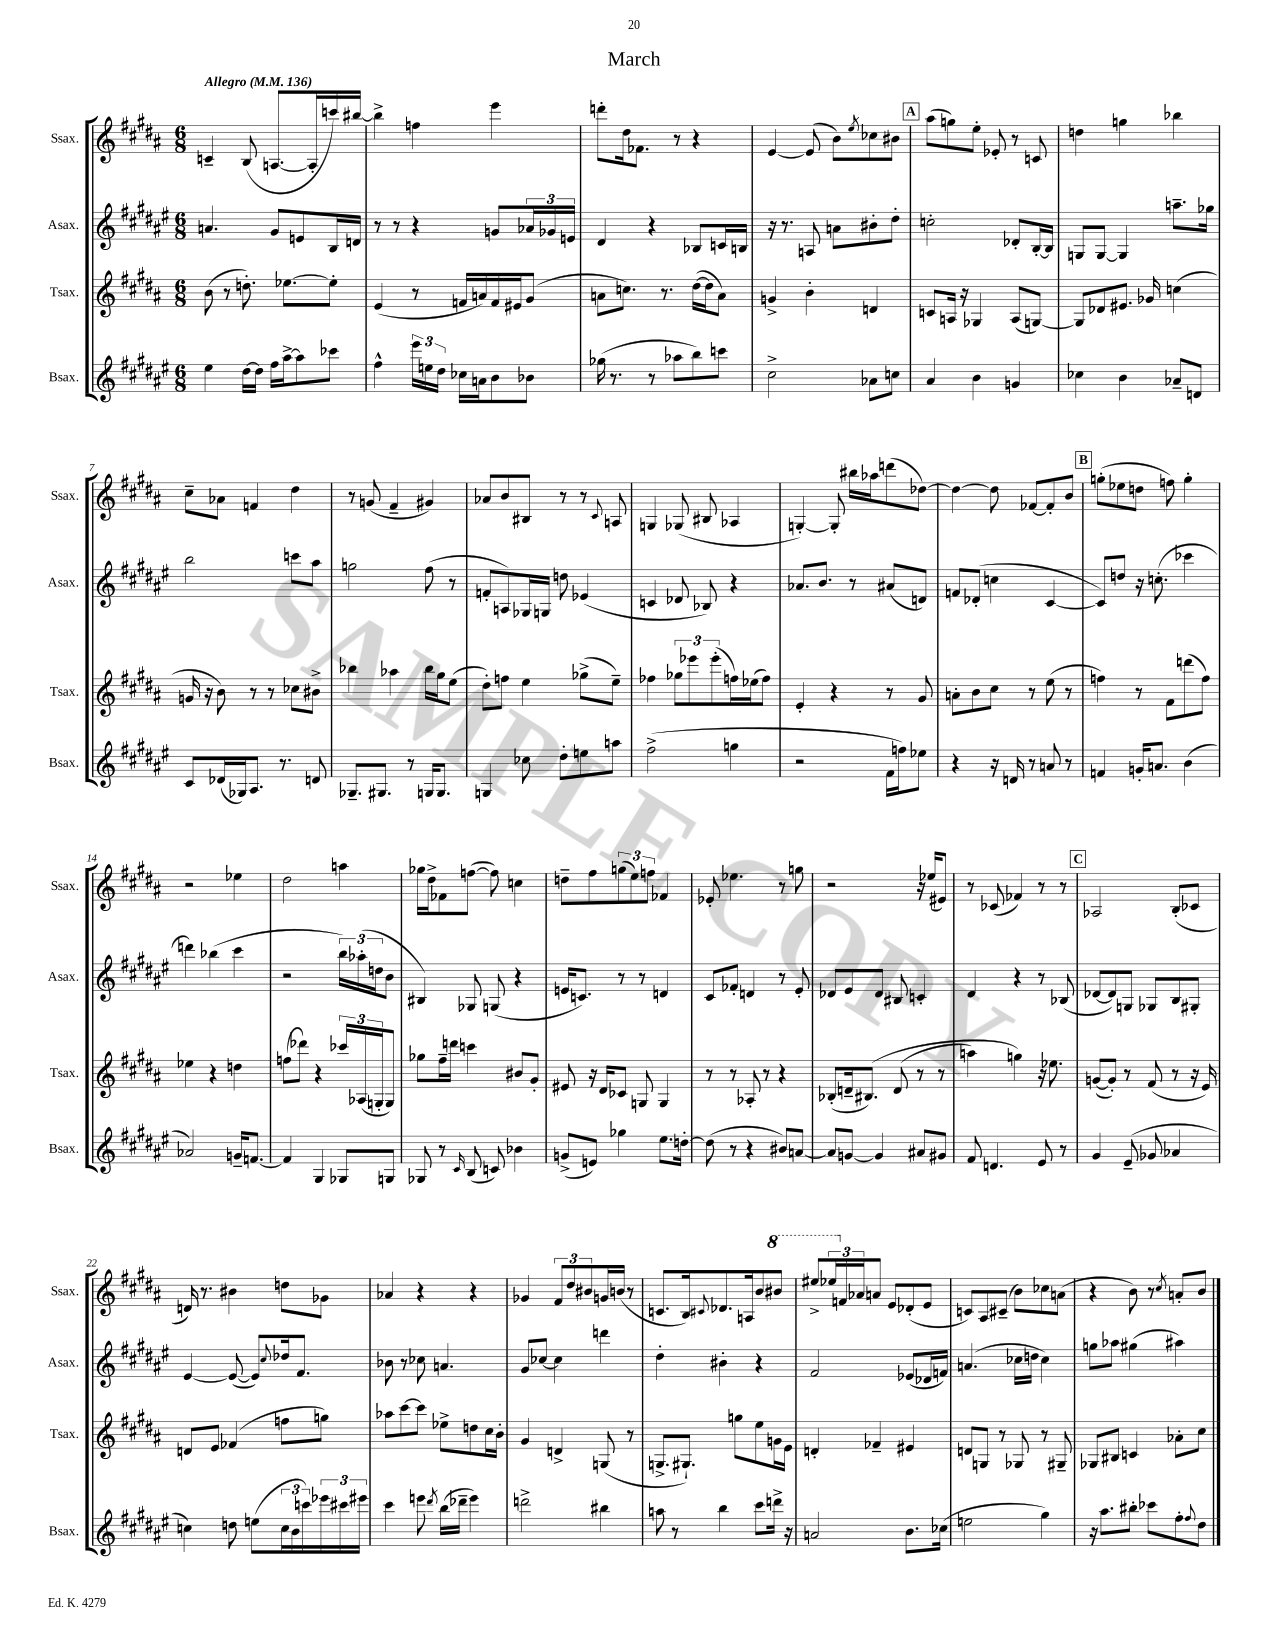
\header { title = "March" }
<<
\new StaffGroup <<
\new Staff = "s0" \with { instrumentName = "Ssax." shortInstrumentName = "Ssax." } {
    \clef treble \key b \major \numericTimeSignature \time 6/8 \tempo "Allegro" 4 = 136
    c'4-- b8( a8.~ a16-. c'''16) bis''16~ |
    bis''4-> f''4 e'''4 |
    d'''8-. dis''16 fes'8. r8 r4 |
    e'4~ e'8( b'8) \acciaccatura { e''8 } ces''8 bis'8 |
    \mark \markup { \box "A" } ais''8( g''8) e''8-. ees'8-. r8 c'8 |
    d''4 g''4 bes''4 |
    cis''8-- aes'8 f'4 dis''4 |
    r8 g'8( fis'4-- gis'4) |
    aes'8 b'8 bis8 r8 r8 \appoggiatura { cis'8 } a8 |
    g4 ges8( bis8 aes4 |
    g4~-.) g8-. bis''16 aes''16 d'''8( des''8~) |
    des''4~ des''8 fes'8~ fes'8-. b'8 |
    \mark \markup { \box "B" } g''8-.( ees''8 d''8 f''8) g''4-. |
    r2 ees''4 |
    dis''2 a''4 |
    ges''16 dis''16-> fes'8 f''8~( f''8) c''4 |
    d''8-- fis''8 \tuplet 3/2 { g''8( e''8) f''8 } fes'4 |
    ees'8-. ees''4. r8 g''8 |
    r2 r16 ees''16( eis'8) |
    r8 ces'8( fes'4) r8 r8 |
    \mark \markup { \box "C" } aes2 b8-.( ces'8 |
    d'16) r8. bis'4 d''8 ges'8 |
    aes'4 r4 r4 |
    ges'4 \tuplet 3/2 { fis'8 dis''8 bis'8 } g'16 b'16( r8 |
    c'8. b16) \appoggiatura { cis'8 } des'8. a16 b'8 \ottava #1 bis''8 |
    eis'''8-> \tuplet 3/2 { ees'''16 \ottava #0 f'16 aes'16 } a'8 e'8 des'8-.( e'8 |
    c'8) ais8 cis'8--( b'8) ces''8 a'8( |
    r4 b'8) r8 \acciaccatura { cis''8 } a'8-. b'8 \bar "|." |
}
\new Staff = "s1" \with { instrumentName = "Asax." shortInstrumentName = "Asax." } {
    \clef treble \key fis \major \numericTimeSignature \time 6/8
    a'4. gis'8 e'8 b16 d'16 |
    r8 r8 r4 g'8 \tuplet 3/2 { aes'16 ges'16 e'16 } |
    dis'4 r4 bes8 c'16 b16 |
    r16 r8. a8 a'8 bis'8-. dis''8-. |
    \mark \markup { \box "A" } c''2-. des'8-. b16~-. b16 |
    g8 g8~ g4 a''8.-- ges''16 |
    b''2 c'''8 ais''8 |
    g''2 fis''8( r8 |
    f'8-. a8) ges16 g16 d''8 ees'4( |
    c'4 des'8 bes8) r4 |
    aes'8. b'8. r8 ais'8( d'8) |
    f'8 des'8-.( c''4 cis'4~ |
    \mark \markup { \box "B" } cis'8) d''8 r16 c''8.-.( ces'''4 |
    d'''4) bes''4( cis'''4 |
    r2 \tuplet 3/2 { b''16) aes''16-.( d''16 } b'8 |
    bis4) ges8 g8( r4 |
    e'16 c'8.) r8 r8 d'4 |
    cis'8 fes'8-. d'4 r8 eis'8-. |
    des'8 eis'8 des'8 bis8 c'4-. |
    dis'4 r4 r8 bes8( |
    \mark \markup { \box "C" } des'8~ des'8) g8 ges8 b8 gis8-. |
    eis'4~ eis'8~( eis'8) \appoggiatura { cis''8 } des''16 fis'8. |
    bes'8 r8 ces''8 a'4. |
    gis'8 ces''8~ ces''4 d'''4 |
    dis''4-. bis'4-. r4 |
    fis'2 ees'8( des'16 f'16) |
    a'4.( ces''16 d''16 ces''4) |
    g''8 aes''8 gis''4( ais''4) \bar "|." |
}
\new Staff = "s2" \with { instrumentName = "Tsax." shortInstrumentName = "Tsax." } {
    \clef treble \key b \major \numericTimeSignature \time 6/8
    b'8( r8 d''8.-.) ees''8.~ ees''8-. |
    e'4( r8 f'16 a'16) f'16 eis'16 gis'8( |
    a'8 c''8.) r8. dis''16~( dis''16 a'8) |
    g'4-> b'4-. d'4 |
    \mark \markup { \box "A" } c'8 a16 r16 ges4 a8( g8~) |
    g8 des'8 eis'8. ges'16 c''4( |
    g'16 r16 b'8) r8 r8 ces''8 bis'8-> |
    bes''4 aes''4 bes''16 gis''16 e''8( |
    dis''8-.) f''8 e''4 ges''8->( e''8--) |
    fes''4 \tuplet 3/2 { ges''8 ees'''8 ees'''8-.( } f''16) ees''16( f''8) |
    e'4-. r4 r8 gis'8 |
    a'8-. b'8 cis''8 r8 e''8( r8 |
    \mark \markup { \box "B" } f''4) r8 fis'8 d'''8( f''8) |
    ees''4 r4 d''4 |
    f''8( des'''8) r4 \tuplet 3/2 { ces'''16 aes16( g16-. } g8) |
    ges''8 fis''16-- d'''16 c'''4 bis'8 gis'8-. |
    eis'8 r16 dis'16 ces'8 g8 g4 |
    r8 r8 aes8-. r8 r4 |
    bes8-.( d'16-- bis8.)\( d'8( r8 r8 |
    a''4) g''4\) r16 ees''8. |
    \mark \markup { \box "C" } g'8~( g'8-.) r8 fis'8( r8 r16 e'16) |
    d'8 e'8 fes'4( f''8 g''8) |
    aes''8 cis'''8~ cis'''8 ees''8-> d''8 cis''16 b'16-. |
    gis'4 d'4-> g8( r8 |
    g8.-> gis8.-!) g''8 e''8 g'16 e'16 |
    d'4-. fes'4-- eis'4 |
    d'8 g8 r8 ges8 r8 gis8-- |
    ges8 bis8 c'4 aes'8-. cis''8 \bar "|." |
}
\new Staff = "s3" \with { instrumentName = "Bsax." shortInstrumentName = "Bsax." } {
    \clef treble \key fis \major \numericTimeSignature \time 6/8
    eis''4 dis''16~ dis''16 fis''16 ais''16~-> ais''8 ces'''8 |
    fis''4-^ \tuplet 3/2 { eis'''16 e''16 dis''16 } ces''16 a'16 b'8 bes'8 |
    ges''16( r8. r8 aes''8 b''8) c'''8 |
    cis''2-> aes'8 c''8 |
    \mark \markup { \box "A" } ais'4 b'4 g'4 |
    ces''4 b'4 aes'8-- d'8 |
    cis'8 des'16( ges16) ais8. r8. d'8 |
    ges8.-- gis8. r8 g16 g8. |
    g4 ces''8 dis''8-. e''8 a''8 |
    fis''2->( g''4 |
    r2 fis'16 f''16) ees''8 |
    r4 r16 d'16 r8 a'8 r8 |
    \mark \markup { \box "B" } f'4 g'16-. a'8. b'4( |
    aes'2) g'16-- f'8.~ |
    f'4 gis4 ges8 g8 |
    ges8 r8 \grace { cis'16 } b8( c'8) bes'4 |
    g'8->( e'8) ges''4 eis''8. d''16~-. |
    d''8( r8 r4 bis'8) a'8~ |
    a'8 g'8~ g'4 ais'8 gis'8 |
    fis'8 d'4. eis'8 r8 |
    \mark \markup { \box "C" } gis'4 eis'8--( ges'8 aes'4 |
    c''4) d''8 e''8( \tuplet 3/2 { c''16 b'16 c'''16) } \tuplet 3/2 { ees'''16 cis'''16 eis'''16 } |
    cis'''4 e'''8 \acciaccatura { dis'''8 } b''16( des'''16-- e'''4) |
    d'''2-> bis''4 |
    a''8 r8 b''4 cis'''8 d'''16-> r16 |
    a'2 b'8. ces''16( |
    e''2 gis''4) |
    r16 ais''8. bis''8-. ces'''8 fis''8-. \appoggiatura { fis''8 } dis''8 \bar "|." |
}
>>
>>
